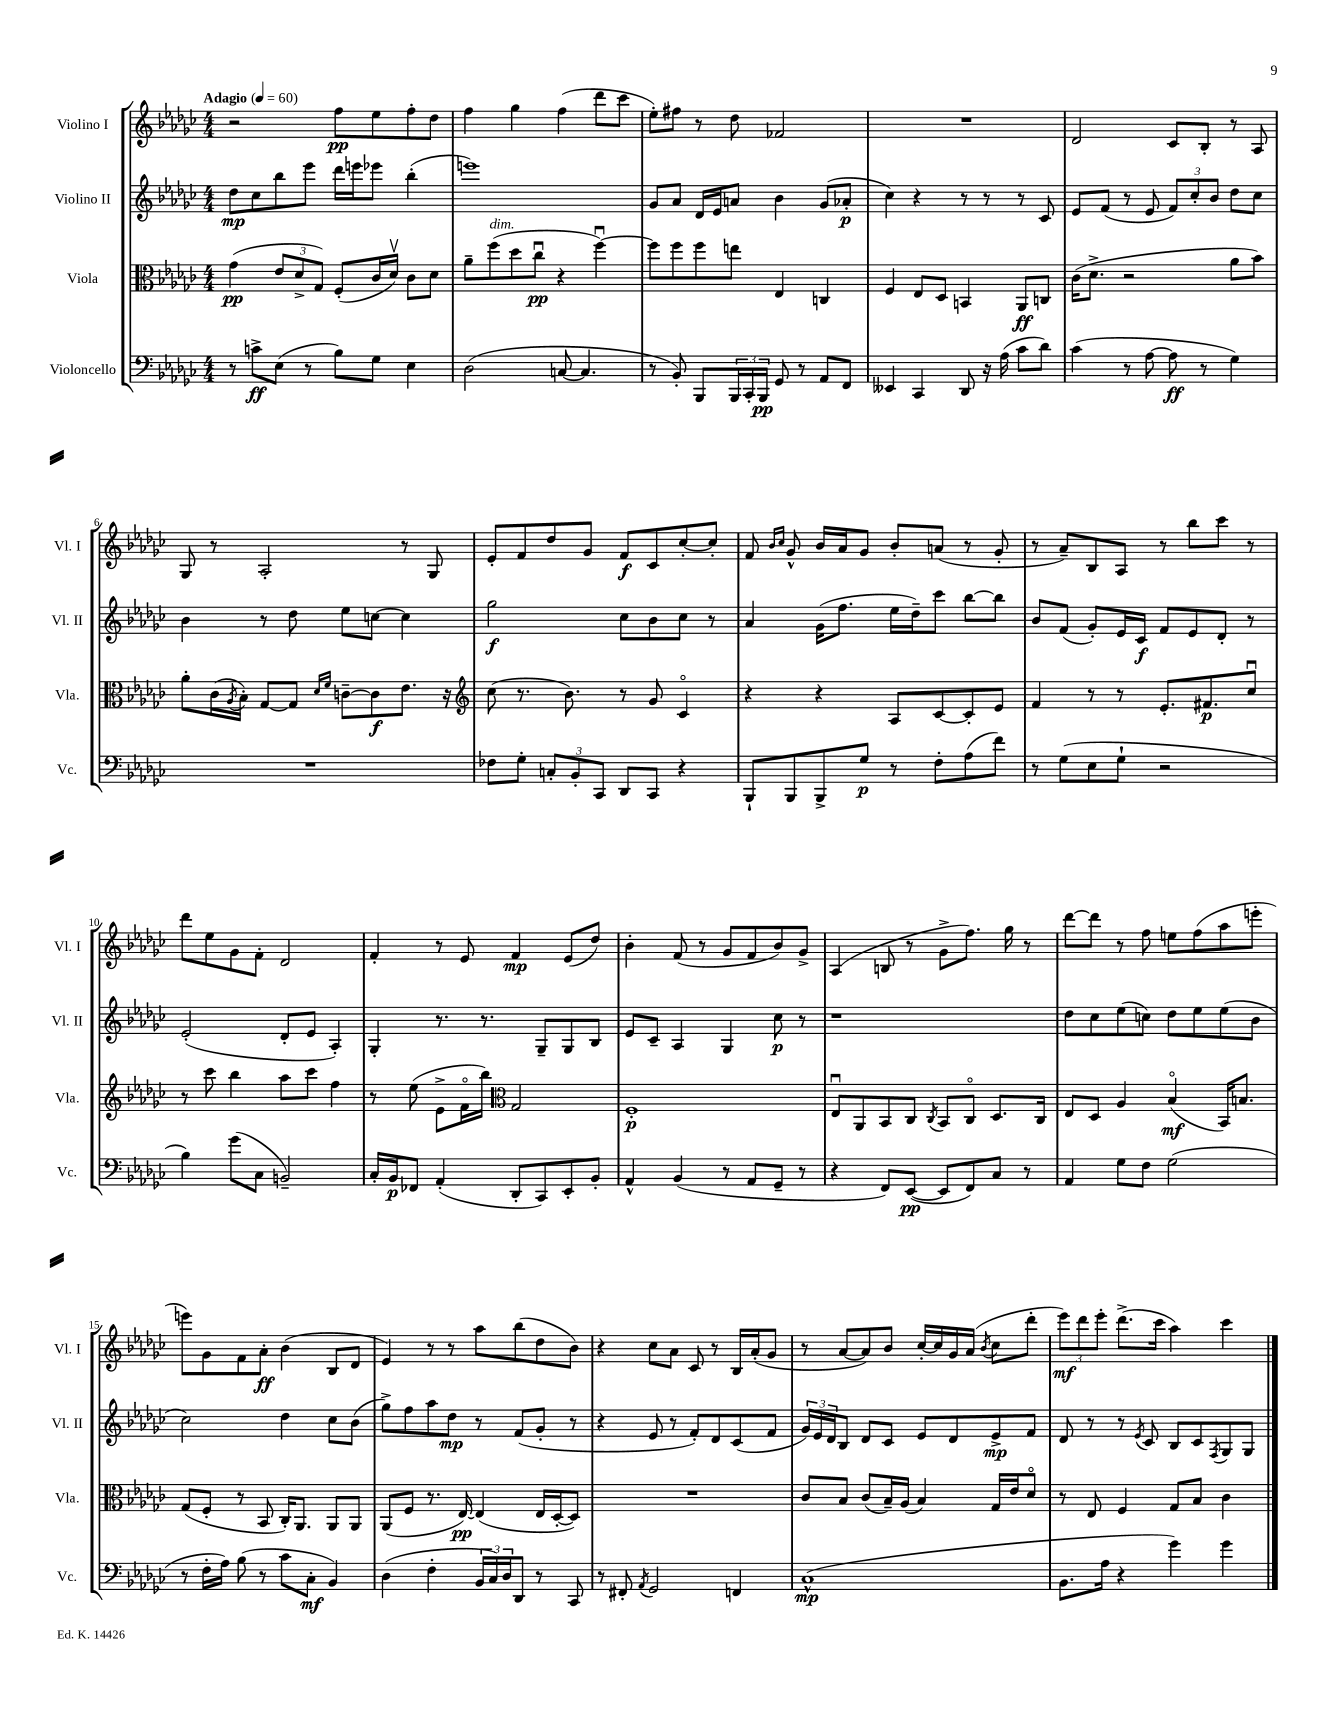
<<
\new StaffGroup <<
\new Staff = "s0" \with { instrumentName = "Violino I" shortInstrumentName = "Vl. I" } {
    \clef treble \key ges \major \numericTimeSignature \time 4/4 \tempo "Adagio" 4 = 60
    r2 f''8\pp ees''8 f''8-. des''8 |
    f''4 ges''4 f''4( des'''8 ces'''8 |
    ees''8-.) fis''8 r8 des''8 fes'2 |
    R1 |
    des'2 ces'8 bes8-. r8 aes8 |
    ges8 r8 aes2-. r8 ges8 |
    ees'8-. f'8 des''8 ges'8 f'8\f ces'8 ces''8~-. ces''8-. |
    f'8 \grace { bes'16 ces''16 } ges'8-^ bes'16 aes'16 ges'8 bes'8-. a'8( r8 ges'8-. |
    r8 aes'8--) bes8 aes8 r8 bes''8 ces'''8 r8 |
    des'''8 ees''8 ges'8 f'8-. des'2 |
    f'4-. r8 ees'8 f'4\mp ees'8( des''8) |
    bes'4-. f'8( r8 ges'8 f'8 bes'8) ges'8-> |
    aes4( b8 r8 ges'8-> f''8.) ges''16 r8 |
    des'''8~ des'''8 r8 f''8 e''8 f''8( aes''8 e'''8-. |
    e'''8) ges'8 f'8 aes'8-.\ff bes'4( bes8 des'8 |
    ees'4) r8 r8 aes''8 bes''8( des''8 bes'8) |
    r4 ces''8 aes'8 ces'8 r8 bes16 aes'16-.( ges'8 |
    r8 aes'8~ aes'8) bes'8 ces''16~-. ces''16 ges'16 aes'16( \acciaccatura { bes'8 } ces''8 des'''8-. |
    \tuplet 3/2 { ees'''8\mf) des'''8 ees'''8-. } des'''8.->( ces'''16 aes''4) ces'''4 \bar "|." |
}
\new Staff = "s1" \with { instrumentName = "Violino II" shortInstrumentName = "Vl. II" } {
    \clef treble \key ges \major \numericTimeSignature \time 4/4
    des''8\mp ces''8 bes''8 ees'''8 des'''16 e'''16 ees'''8 bes''4-.( |
    e'''1) |
    ges'8 aes'8 des'16 ees'16 a'8 bes'4 ges'8( aes'8-.\p |
    ces''4) r4 r8 r8 r8 ces'8 |
    ees'8 f'8( r8 ees'8 \tuplet 3/2 { f'8) ces''8-. bes'8 } des''8 ces''8 |
    bes'4 r8 des''8 ees''8 c''8~ c''4 |
    ges''2\f ces''8 bes'8 ces''8 r8 |
    aes'4 ges'16( f''8. ees''16 des''16--) ces'''8 bes''8~ bes''8 |
    bes'8 f'8( ges'8-.) ees'16 ces'16\f f'8 ees'8 des'8-. r8 |
    ees'2-.( des'8-. ees'8 aes4-.) |
    ges4-. r8. r8. ges8-- ges8 bes8 |
    ees'8 ces'8-- aes4 ges4 ces''8\p r8 |
    r1 |
    des''8 ces''8 ees''8( c''8) des''8 ees''8 ees''8( bes'8 |
    ces''2) des''4 ces''8 bes'8( |
    ges''8->) f''8 aes''8 des''8\mp r8 f'8( ges'8-. r8 |
    r4 ees'8 r8 f'8-.) des'8 ces'8( f'8 |
    \tuplet 3/2 { ges'16) ees'16 des'16 } bes8 des'8 ces'8 ees'8 des'8 ees'8->\mp f'8 |
    des'8 r8 r8 \acciaccatura { ees'8 } ces'8 bes8 ces'8 \acciaccatura { f8 } ges8 ges8 \bar "|." |
}
\new Staff = "s2" \with { instrumentName = "Viola" shortInstrumentName = "Vla." } {
    \clef alto \key ges \major \numericTimeSignature \time 4/4
    ges'4\pp( \tuplet 3/2 { ees'8 des'8-> ges8) } f8-.( ces'16 des'16\upbow) ces'8 des'8 |
    aes'8-- f''8^\markup { \italic "dim." }( des''8 ces''8\downbow\pp r4 f''4~\downbow) |
    f''8 f''8 f''8 e''8 ees4 c4 |
    f4 ees8 des8 b,4 aes,8\ff c8 |
    ces'16( des'8.-> r2 aes'8 bes'8) |
    aes'8-. ces'16( \acciaccatura { aes8 } bes16-.) ges8~ ges8 \grace { des'16 f'16 } c'8~-- c'8\f ees'8. r16 |
    \clef treble ces''8( r8. bes'8.) r8 ges'8 ces'4\flageolet |
    r4 r4 aes8 ces'8~ ces'8-. ees'8 |
    f'4 r8 r8 ees'8.-. fis'8.\p ces''8\downbow |
    r8 ces'''8 bes''4 aes''8 ces'''8 f''4 |
    r8 ees''8( ees'8-> f'16\flageolet bes''16) \clef alto ges2 |
    f1-.\p |
    ees8\downbow aes,8 bes,8 ces8 \acciaccatura { ces8 } bes,8 ces8\flageolet des8. ces16 |
    ees8 des8 aes4 bes4\flageolet\mf( bes,16) b8. |
    ges8( f8-. r8 bes,8 ces16-.) aes,8. aes,8 aes,8 |
    aes,8( f8 r8. ees16~\pp) ees4( ees16 des16~-. des8) |
    R1 |
    ces'8 bes8 ces'8( bes16--) aes16( bes4) ges16 ees'16 des'8\flageolet |
    r8 ees8 f4 ges8 bes8 ces'4 \bar "|." |
}
\new Staff = "s3" \with { instrumentName = "Violoncello" shortInstrumentName = "Vc." } {
    \clef bass \key ges \major \numericTimeSignature \time 4/4
    r8 c'8->\ff ees8( r8 bes8) ges8 ees4 |
    des2( c8~ c4. |
    r8 bes,8-.) bes,,8 \tuplet 3/2 { bes,,16 ces,16-. bes,,16\pp } ges,8 r8 aes,8 f,8 |
    eeses,4 ces,4 des,8 r16 aes16( ces'8 des'8) |
    ces'4( r8 aes8~ aes8\ff r8 ges4) |
    R1 |
    fes8 ges8-. \tuplet 3/2 { c8-. bes,8-. ces,8 } des,8 ces,8 r4 |
    bes,,8-! bes,,8 bes,,8-> ges8\p r8 f8-. aes8( f'8) |
    r8 ges8( ees8 ges8-! r2 |
    bes4) ges'8( ces8 b,2--) |
    ces16-. bes,16\p fes,8 aes,4-.( des,8-. ces,8) ees,8-. bes,8-. |
    aes,4-^ bes,4( r8 aes,8 ges,8-- r8 |
    r4 f,8) ees,8~\pp( ees,8 f,8) ces8 r8 |
    aes,4 ges8 f8 ges2( |
    r8 f16-. aes16) bes8( r8 ces'8 ces8-.\mf bes,4) |
    des4( f4-. \tuplet 3/2 { bes,16 ces16) des16 } des,8 r8 ces,8 |
    r8 fis,8-. \acciaccatura { aes,8 } ges,2 f,4 |
    ces1-^\mp( |
    bes,8. aes16 r4 ges'4) ges'4 \bar "|." |
}
>>
>>
